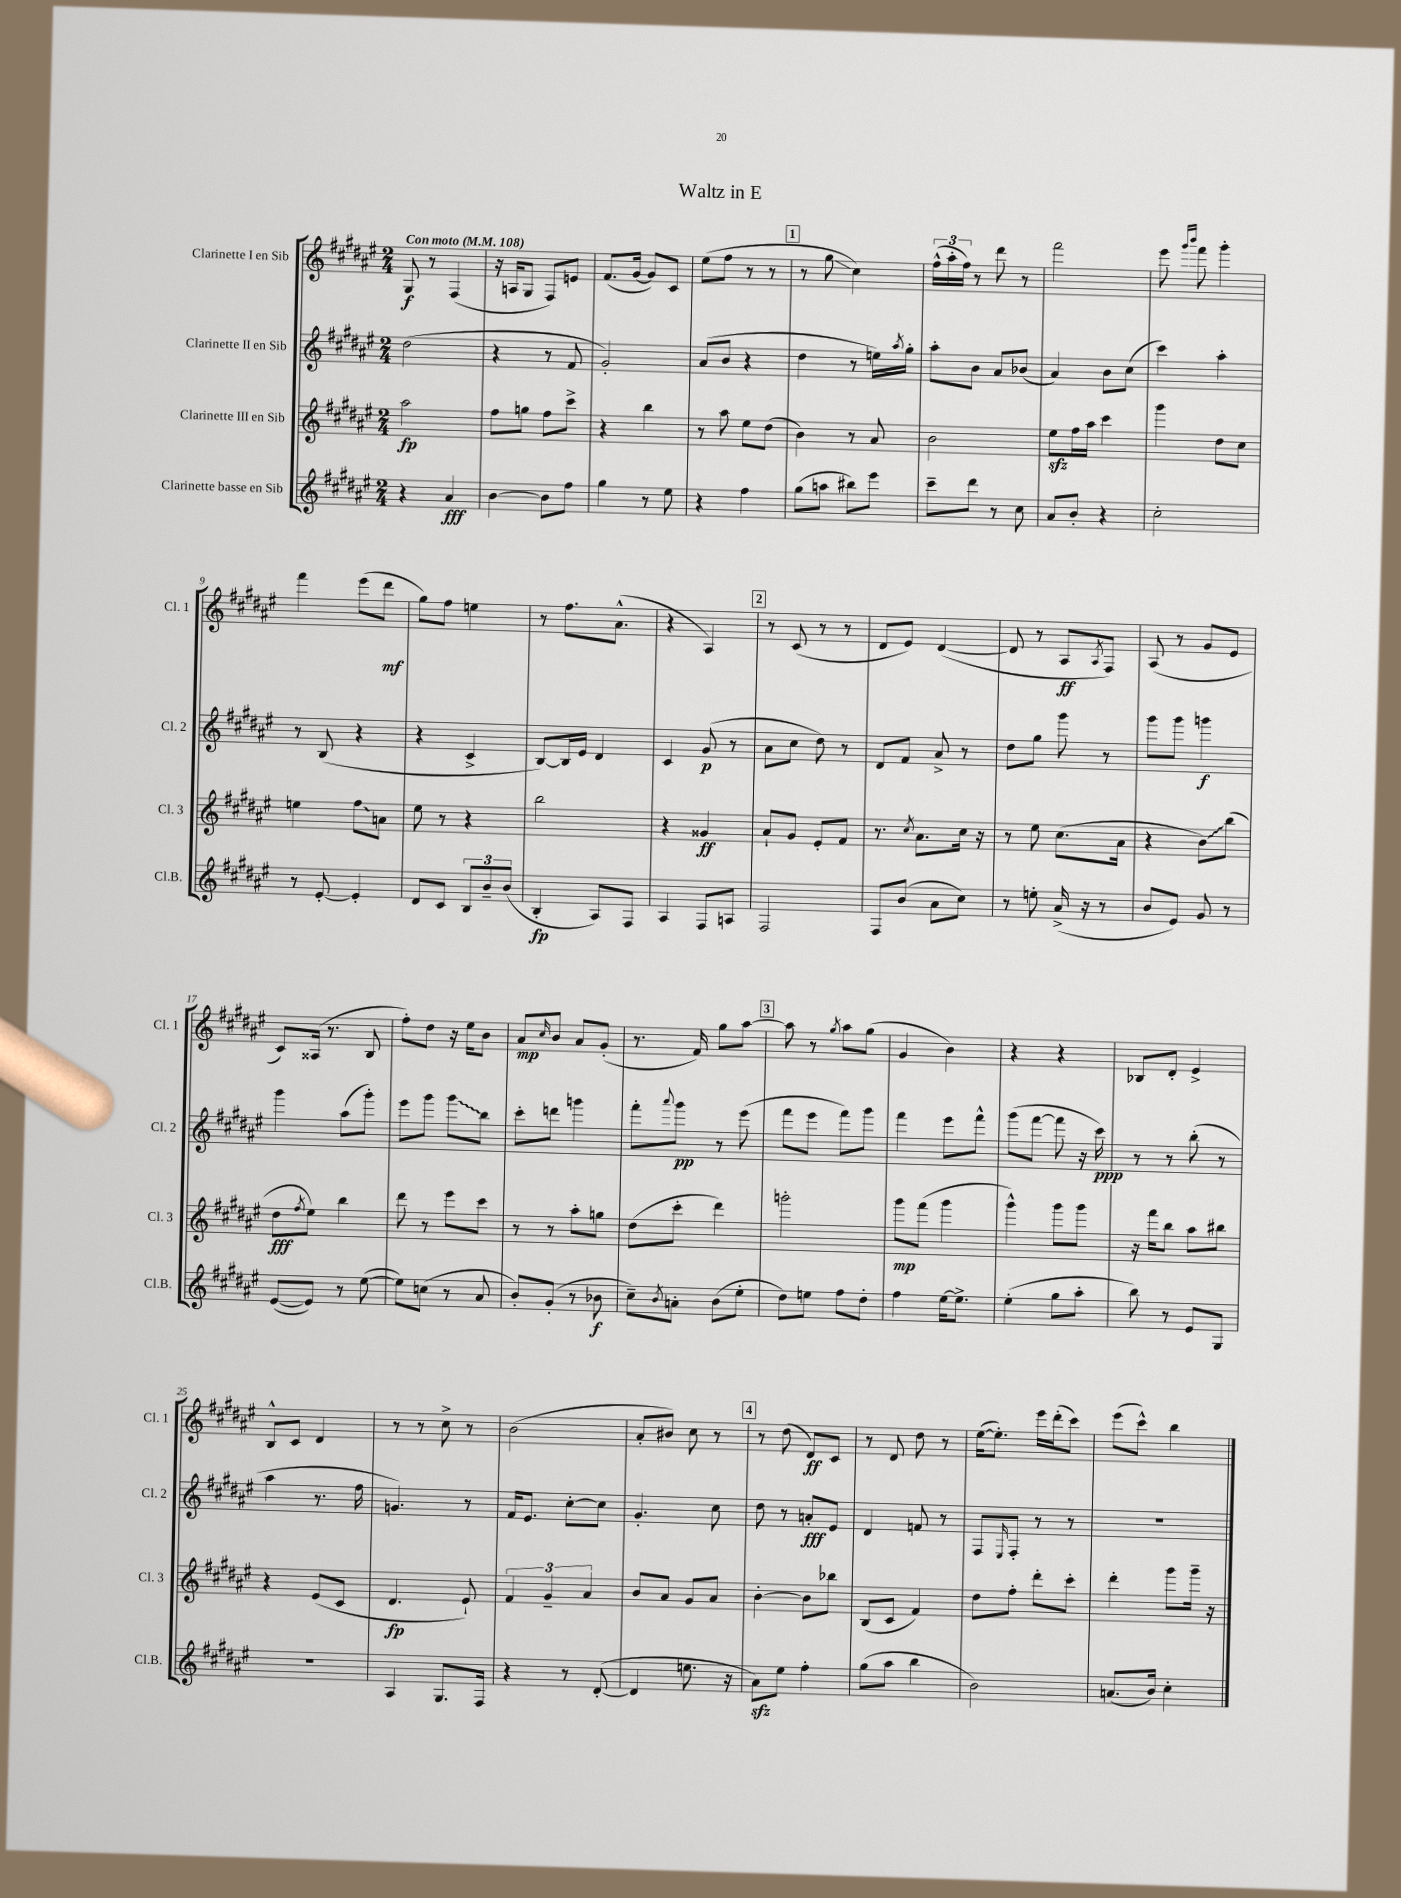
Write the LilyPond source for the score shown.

\header { title = "Waltz in E" }
<<
\new StaffGroup <<
\new Staff = "s0" \with { instrumentName = "Clarinette I en Sib" shortInstrumentName = "Cl. 1" } {
    \clef treble \key fis \major \numericTimeSignature \time 2/4 \tempo "Con moto" 4 = 108
    gis8\f r8 fis4( |
    r16 a16 gis8 fis8) e'8 |
    fis'8.( gis'16~ gis'8) cis'8 |
    eis''8( fis''8 r8 r8 |
    \mark \markup { \box "1" } r8 gis''8\glissando cis''4) |
    \tuplet 3/2 { fis''16-^( ais''16-. fis''16) } r8 dis'''8 r8 |
    fis'''2 |
    eis'''8 \grace { gis'''16 b'''16 } fis'''8 gis'''4-. |
    fis'''4 eis'''8( dis'''8\mf |
    gis''8) fis''8 e''4 |
    r8 fis''8. ais'8.-^( |
    r4 ais4) |
    \mark \markup { \box "2" } r8 cis'8( r8 r8 |
    dis'8 eis'8) dis'4~( |
    dis'8 r8 ais8\ff \acciaccatura { ais8 } fis8) |
    ais8( r8 gis'8 eis'8 |
    cis'8) aisis16( r8. b8 |
    fis''8-.) dis''8 r16 eis''16 b'8 |
    ais'8\mp \grace { cis''16 } b'8 ais'8 gis'8-.( |
    r8. fis'16) gis''8 ais''8~ |
    \mark \markup { \box "3" } ais''8 r8 \acciaccatura { gis''8 } ais''8 gis''8( |
    gis'4 b'4) |
    r4 r4 |
    bes8 dis'8-. eis'4-> |
    b8-^ cis'8 dis'4 |
    r8 r8 cis''8-> r8 |
    b'2( |
    ais'8-. bis'8) cis''8 r8 |
    \mark \markup { \box "4" } r8 dis''8( dis'8\ff) cis'8 |
    r8 dis'8 dis''8 r8 |
    eis''16~( eis''8.-.) eis'''16 dis'''16-.( cis'''8) |
    eis'''8( cis'''8-^) b''4 \bar "|." |
}
\new Staff = "s1" \with { instrumentName = "Clarinette II en Sib" shortInstrumentName = "Cl. 2" } {
    \clef treble \key fis \major \numericTimeSignature \time 2/4
    dis''2( |
    r4 r8 fis'8 |
    gis'2-.) |
    ais'8( b'8 r4 |
    \mark \markup { \box "1" } dis''4 r8 e''16) \acciaccatura { ais''8 } gis''16-. |
    ais''8-. b'8 ais'8 bes'8( |
    ais'4) b'8 cis''8( |
    cis'''4) ais''4-. |
    r8 b8( r4 |
    r4 cis'4-> |
    b8~) b16 eis'16 dis'4 |
    cis'4 gis'8\p( r8 |
    \mark \markup { \box "2" } ais'8 cis''8 dis''8) r8 |
    dis'8 fis'8 ais'8-> r8 |
    dis''8 gis''8 gis'''8 r8 |
    gis'''8 gis'''8 g'''4\f |
    gis'''4 ais''8( gis'''8-.) |
    eis'''8 gis'''8 \once \override Glissando.style = #'zigzag gis'''8\glissando b''8 |
    cis'''8-. d'''8 g'''4 |
    fis'''8-. \appoggiatura { ais'''8 } gis'''8\pp r8 eis'''8( |
    \mark \markup { \box "3" } fis'''8 eis'''8 fis'''8) gis'''8 |
    fis'''4 eis'''8 fis'''8-^ |
    gis'''8( fis'''8~ fis'''8 r16 cis'''16\ppp) |
    r8 r8 b''8-.( r8 |
    ais''4 r8. fis''16 |
    g'4.) r8 |
    fis'16 eis'8. cis''8~-. cis''8 |
    gis'4.-. cis''8 |
    \mark \markup { \box "4" } dis''8 r8 a'8-.\fff eis'8 |
    dis'4 f'8 r8 |
    fis8 \grace { eis16 } fis8-. r8 r8 |
    R2 \bar "|." |
}
\new Staff = "s2" \with { instrumentName = "Clarinette III en Sib" shortInstrumentName = "Cl. 3" } {
    \clef treble \key fis \major \numericTimeSignature \time 2/4
    ais''2\fp |
    fis''8 g''8 fis''8 cis'''8-> |
    r4 b''4 |
    r8 ais''8 eis''8 dis''8( |
    \mark \markup { \box "1" } b'4) r8 ais'8 |
    b'2 |
    eis''8\sfz fis''16 ais''16 cis'''4 |
    gis'''4 dis''8 cis''8 |
    e''4 \once \override Glissando.style = #'zigzag fis''8\glissando a'8 |
    eis''8 r8 r4 |
    b''2 |
    r4 gisis'4\ff |
    \mark \markup { \box "2" } ais'8-! gis'8 eis'8-. fis'8 |
    r8. \acciaccatura { cis''8 } ais'8. cis''16 r16 |
    r8 eis''8 cis''8.( ais'16 |
    r4 \once \override Glissando.style = #'zigzag b'8\glissando) b''8( |
    dis''8\fff \acciaccatura { fis''8 } eis''8) b''4 |
    dis'''8 r8 eis'''8 cis'''8 |
    r8 r8 ais''8-. g''8 |
    dis''8( cis'''8-. dis'''4) |
    \mark \markup { \box "3" } g'''2-. |
    gis'''8\mp fis'''8( gis'''4 |
    gis'''4-^) gis'''8 gis'''8 |
    r16 fis'''16 b''8 ais''8 bis''8 |
    r4 eis'8( cis'8 |
    dis'4.\fp eis'8-!) |
    \tuplet 3/2 { fis'4 gis'4-- ais'4 } |
    b'8 ais'8 gis'8 ais'8 |
    \mark \markup { \box "4" } b'4~-. b'8 bes''8 |
    b8( cis'8 fis'4) |
    dis''8 fis''8-. dis'''8-. cis'''8-. |
    dis'''4-. gis'''8 gis'''16-- r16 \bar "|." |
}
\new Staff = "s3" \with { instrumentName = "Clarinette basse en Sib" shortInstrumentName = "Cl.B." } {
    \clef treble \key fis \major \numericTimeSignature \time 2/4
    r4 ais'4\fff |
    b'4~ b'8 fis''8 |
    gis''4 r8 eis''8 |
    r4 fis''4 |
    \mark \markup { \box "1" } gis''8( a''8 bis''8) eis'''8 |
    cis'''8-- dis'''8 r8 cis''8 |
    ais'8 b'8-. r4 |
    cis''2-. |
    r8 eis'8~-. eis'4-. |
    dis'8 cis'8 \tuplet 3/2 { b8 b'8-- b'8( } |
    b4-.\fp ais8) fis8 |
    ais4 fis8 a8 |
    \mark \markup { \box "2" } fis2 |
    fis8 b'8( ais'8 cis''8) |
    r8 e''8-. ais'16->( r16 r8 |
    b'8 eis'8) gis'8 r8 |
    eis'8~( eis'8) r8 eis''8~( |
    eis''8) c''8( r8 ais'8 |
    b'8-.) gis'8-.( r8 bes'8\f |
    cis''8--) \acciaccatura { b'8 } a'8-. b'8( eis''8-. |
    \mark \markup { \box "3" } dis''8) e''8 fis''8 dis''8-. |
    fis''4 eis''16~ eis''8.-> |
    eis''4-.( gis''8 ais''8-. |
    b''8) r8 eis'8 gis8 |
    R2 |
    ais4 gis8. fis16 |
    r4 r8 dis'8~-.( |
    dis'4 e''8. r16 |
    \mark \markup { \box "4" } ais'8\sfz) eis''8 fis''4-. |
    gis''8( ais''8 b''4 |
    b'2) |
    a'8.( b'16) cis''4-. \bar "|." |
}
>>
>>
